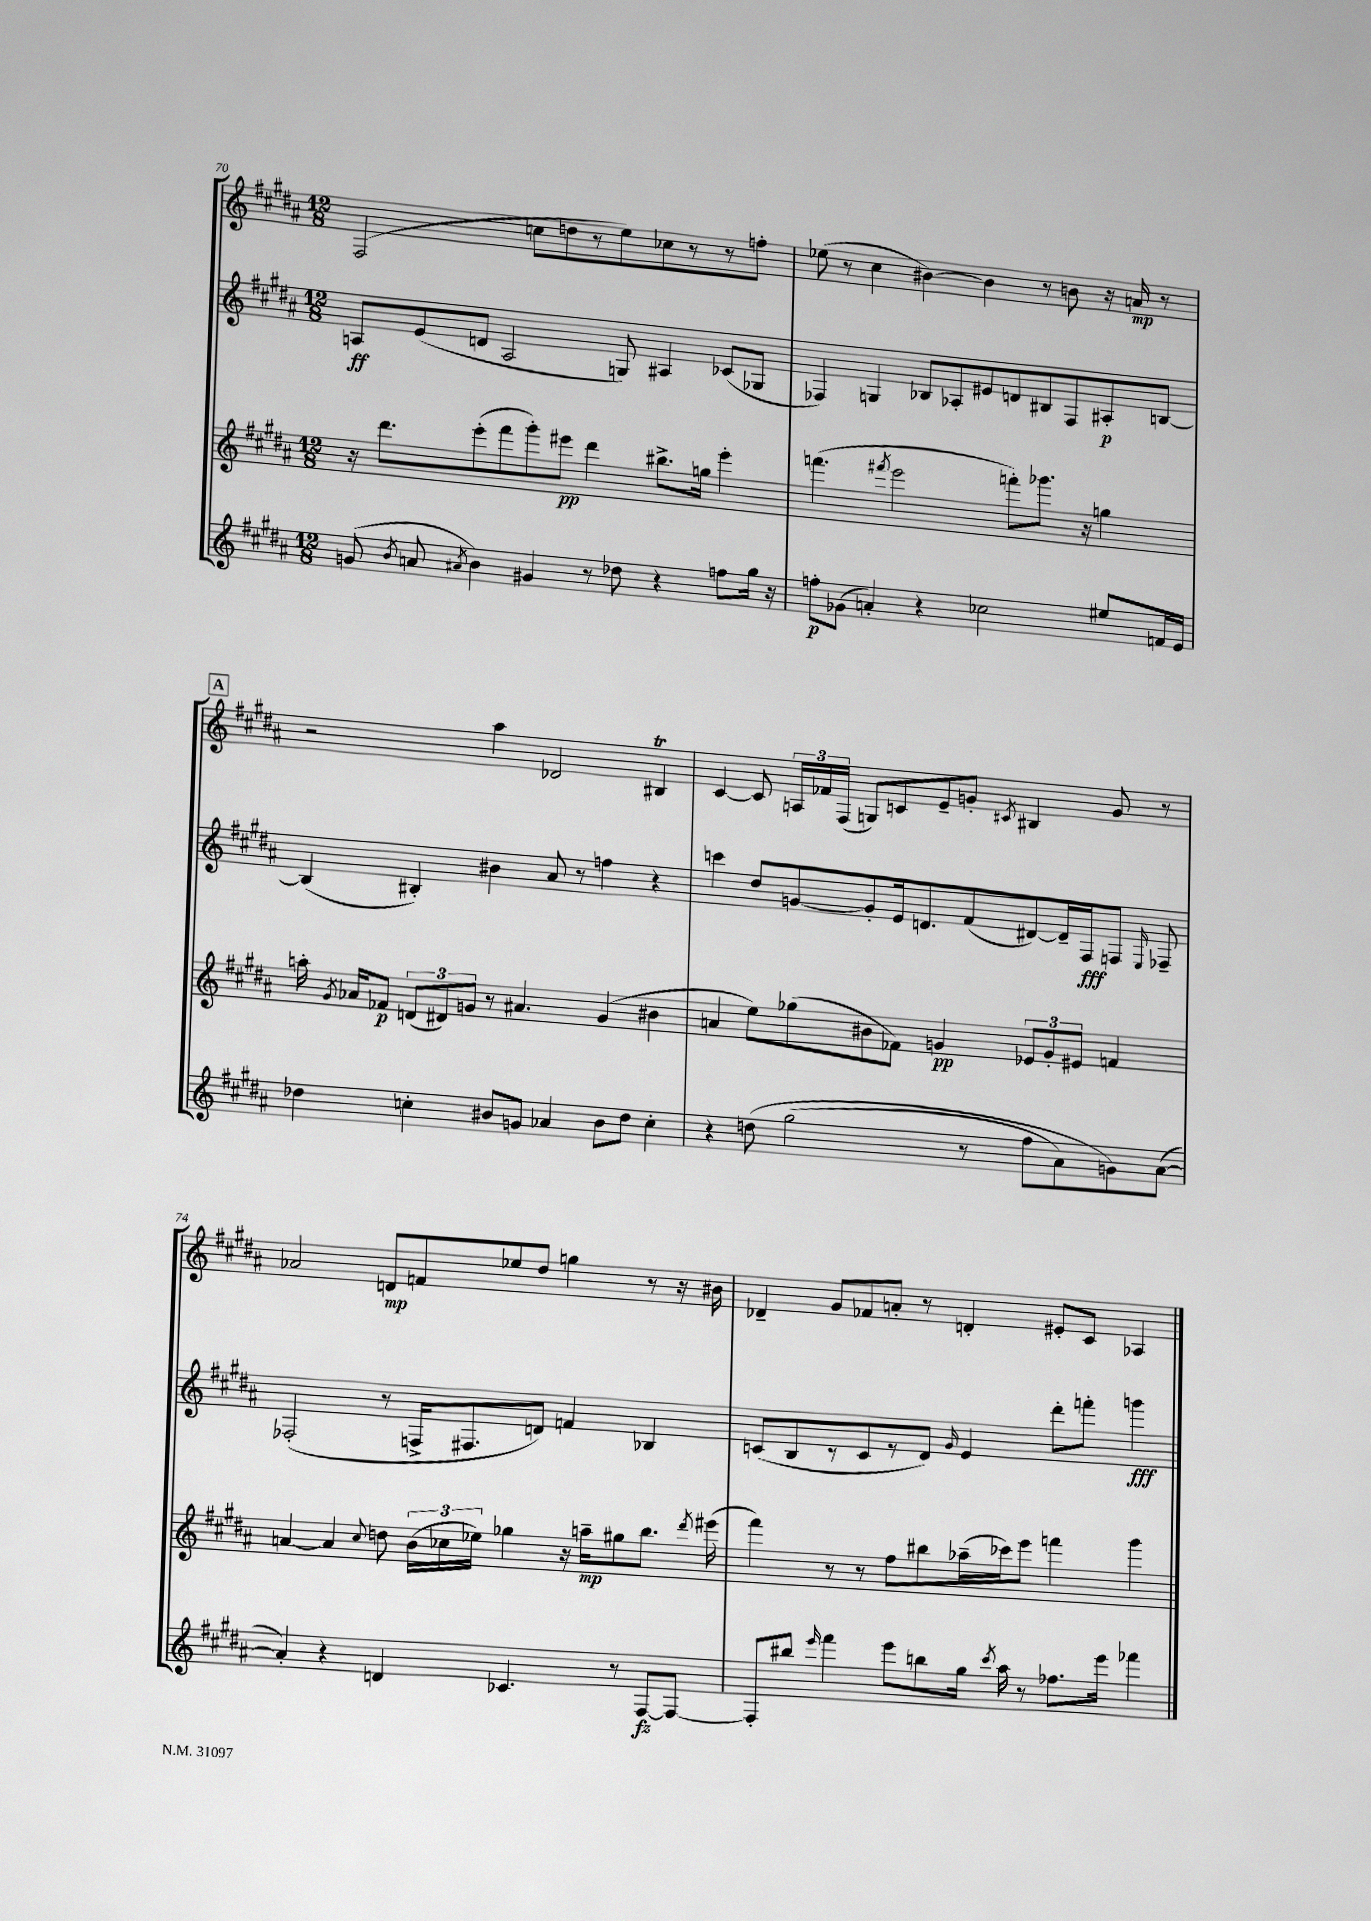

**kern	**dynam	**kern	**dynam	**kern	**dynam	**kern	**dynam
*part4	*part4	*part3	*part3	*part2	*part2	*part1	*part1
*staff4	*staff4	*staff3	*staff3	*staff2	*staff2	*staff1	*staff1
*clefG2	*	*clefG2	*	*clefG2	*	*clefG2	*
*k[f#c#g#d#a#]	*	*k[f#c#g#d#a#]	*	*k[f#c#g#d#a#]	*	*k[f#c#g#d#a#]	*
*M12/8	*	*M12/8	*	*M12/8	*	*M12/8	*
=70	=70	=70	=70	=70	=70	=70	=70
(8gn/	.	16r	.	8An/L	ff	(2F#/	.
.	.	8.ddd#\L	.	.	.	.	.
8qb/	.	.	.	.	.	.	.
8an/	.	.	.	(8e/	.	.	.
8qa#X/	.	.	.	.	.	.	.
4b\)	.	(8eee'\	.	8dn/J	.	.	.
.	.	8fff#\	.	2A/	.	.	.
4g#X/	.	8ggg#'\)	.	.	.	8ccn\L	.
.	.	8eee#X\J	pp	.	.	8ddn\	.
8r	.	4ddd#\	.	.	.	8r	.
8dd-X\	.	.	.	8Gn/)	.	8ee\)	.
4r	.	8.bb#X^\L	.	4A#X/	.	8cc-X\	.
.	.	.	.	.	.	8r	.
.	.	16ggn\Jk	.	.	.	.	.
8ffn\L	.	4eee#'\	.	(8c-X/L	.	8r	.
16gg#\Jk	.	.	.	8G-X/J	.	8ffn'\J	.
16r	.	.	.	.	.	.	.
=71	=71	=71	=71	=71	=71	=71	=71
8ffn'\L	p	(4.fffn\	.	4F-X/)	.	(8ee-X\	.
(8g-X\J	.	.	.	.	.	8r	.
4an'/)	.	.	.	4Gn/	.	4cc#\	.
.	.	8qfff#X/	.	.	.	.	.
.	.	2eee\	.	.	.	.	.
4r	.	.	.	8B-X/L	.	[4b#X\)	.
.	.	.	.	8A-X'/	.	.	.
2cc-X\	.	.	.	8e#X/	.	4b#\]	.
.	.	8fffn'\L)	.	8dn/	.	.	.
.	.	8.ggg-X\J	.	8B#X/	.	8r	.
.	.	.	.	8F-/	.	8bn\	.
.	.	16r	.	.	.	.	.
8ee#X/L	.	4ggn\	.	8A#X'/	p	16r	.
.	.	.	.	.	.	16an/	mp
16fn/L	.	.	.	[8Bn/J	.	8r	.
16e/JJ	.	.	.	.	.	.	.
!!LO:LB:g=z
!!LO:REH:place=s1:t=A
=72	=72	=72	=72	=72	=72	=72	=72
4dd-X\	.	16aan'\	.	(4B/]	.	2r	.
.	.	8qg#/	.	.	.	.	.
.	.	16a-X/KL	.	.	.	.	.
.	.	8f-X/J	p	.	.	.	.
4ccn'\	.	(12dn/L	.	4B#X'/)	.	.	.
.	.	12d#X/)	.	.	.	.	.
.	.	12gn/J	.	.	.	.	.
8b#X/L	.	8r	.	4b#X\	.	4aa#\	.
8gn/J	.	4.a#X/	.	.	.	.	.
4a-X/	.	.	.	8a#/	.	2d-X/	.
.	.	.	.	8r	.	.	.
8b#\L	.	(4g/	.	4ffn\	.	.	.
8dd-\J	.	.	.	.	.	.	.
4cc'\	.	4b#X\	.	4r	.	4B#Xt/	.
=73	=73	=73	=73	=73	=73	=73	=73
4r	.	4an/	.	4cccn\	.	[4c#/	.
(8ddn\	.	8ee\L)	.	8dd#/L	.	8c#/]	.
(2gg#\	.	(8gg-X\	.	[8gn/	.	24An/LL	.
.	.	.	.	.	.	24f-X/	.
.	.	.	.	.	.	(24F#/JJ	.
.	.	8b#X\	.	8g'/]	.	8Gn/L)	.
.	.	8f-X\J)	.	16e/k	.	8cn/	.
.	.	.	.	8.dn/	.	.	.
.	.	4gn/	pp	.	.	8e~/	.
8r	.	.	.	(8f#/	.	8gn'/J	.
.	.	.	.	.	.	8qc#X/	.
8ff#\L	.	12e-X/L	.	[8d#X/)	.	4B#X/	.
.	.	12g'/	.	.	.	.	.
8a#\)	.	.	.	16d#~/L]	.	.	.
.	.	12e#X/J	.	.	.	.	.
.	.	.	.	16F#/J	fff	.	.
8gn\)	.	4fn/	.	8Fn/J	.	8g/	.
.	.	.	.	16qqE/	.	.	.
([8a#\J	.	.	.	8F-X~/	.	8r	.
!!LO:LB:g=z
=74	=74	=74	=74	=74	=74	=74	=74
4a#'/])	.	[4an/	.	(2F-X'/	.	2a-X/	.
4r	.	4a/]	.	.	.	.	.
.	.	8qqcc#/	.	.	.	.	.
4dn/	.	8ddn\	.	8r	.	8dn/L	mp
.	.	(24b\LL	.	16Fn^/KL	.	8fn/	.
.	.	24cc-X\	.	.	.	.	.
.	.	.	.	8.F#X/	.	.	.
.	.	24ee-X\JJ)	.	.	.	.	.
4.c-X/	.	4gg-X\	.	.	.	8ee-X/	.
.	.	.	.	8dn/J)	.	8dd#/J	.
.	.	16r	.	4fn/	.	4ggn\	.
.	.	16aan~\KL	mp	.	.	.	.
8r	.	8gg#X\	.	.	.	.	.
[8F#/L	fz	8.bb\J	.	4B-X/	.	8r	.
8F#/J_	.	.	.	.	.	16r	.
.	.	8qddd#/	.	.	.	.	.
.	.	(16eee#X\	.	.	.	16b#X\	.
=75	=75	=75	=75	=75	=75	=75	=75
8F#'/L]	.	4fff#\)	.	(8cn/L	.	4d-X~/	.
8bb#X/J	.	.	.	8B/	.	.	.
16qqeee/	.	.	.	.	.	.	.
4fff#\	.	8r	.	8r	.	8g#/L	.
.	.	8r	.	8c/	.	8f-X/	.
8eee\L	.	8ff#\L	.	8r	.	8an'/J	.
8bbn\	.	8bb#X\	.	8d#/J)	.	8r	.
.	.	.	.	16qqg#/	.	.	.
16gg#\Jk	.	(16aa-X~\L	.	4e/	.	4dn'/	.
8qccc#/	.	.	.	.	.	.	.
16aa#\	.	16ccc-X\J)	.	.	.	.	.
8r	.	8eee\J	.	.	.	.	.
8.ff-X\L	.	4fffn\	.	8ddd#'\L	.	8e#X'/L	.
.	.	.	.	8fffn'\J	.	8c#/J	.
16eee\Jk	.	.	.	.	.	.	.
4fff-X\	.	4ggg#\	.	4gggn\	fff	4A-X/	.
==	==	==	==	==	==	==	==
*-	*-	*-	*-	*-	*-	*-	*-
